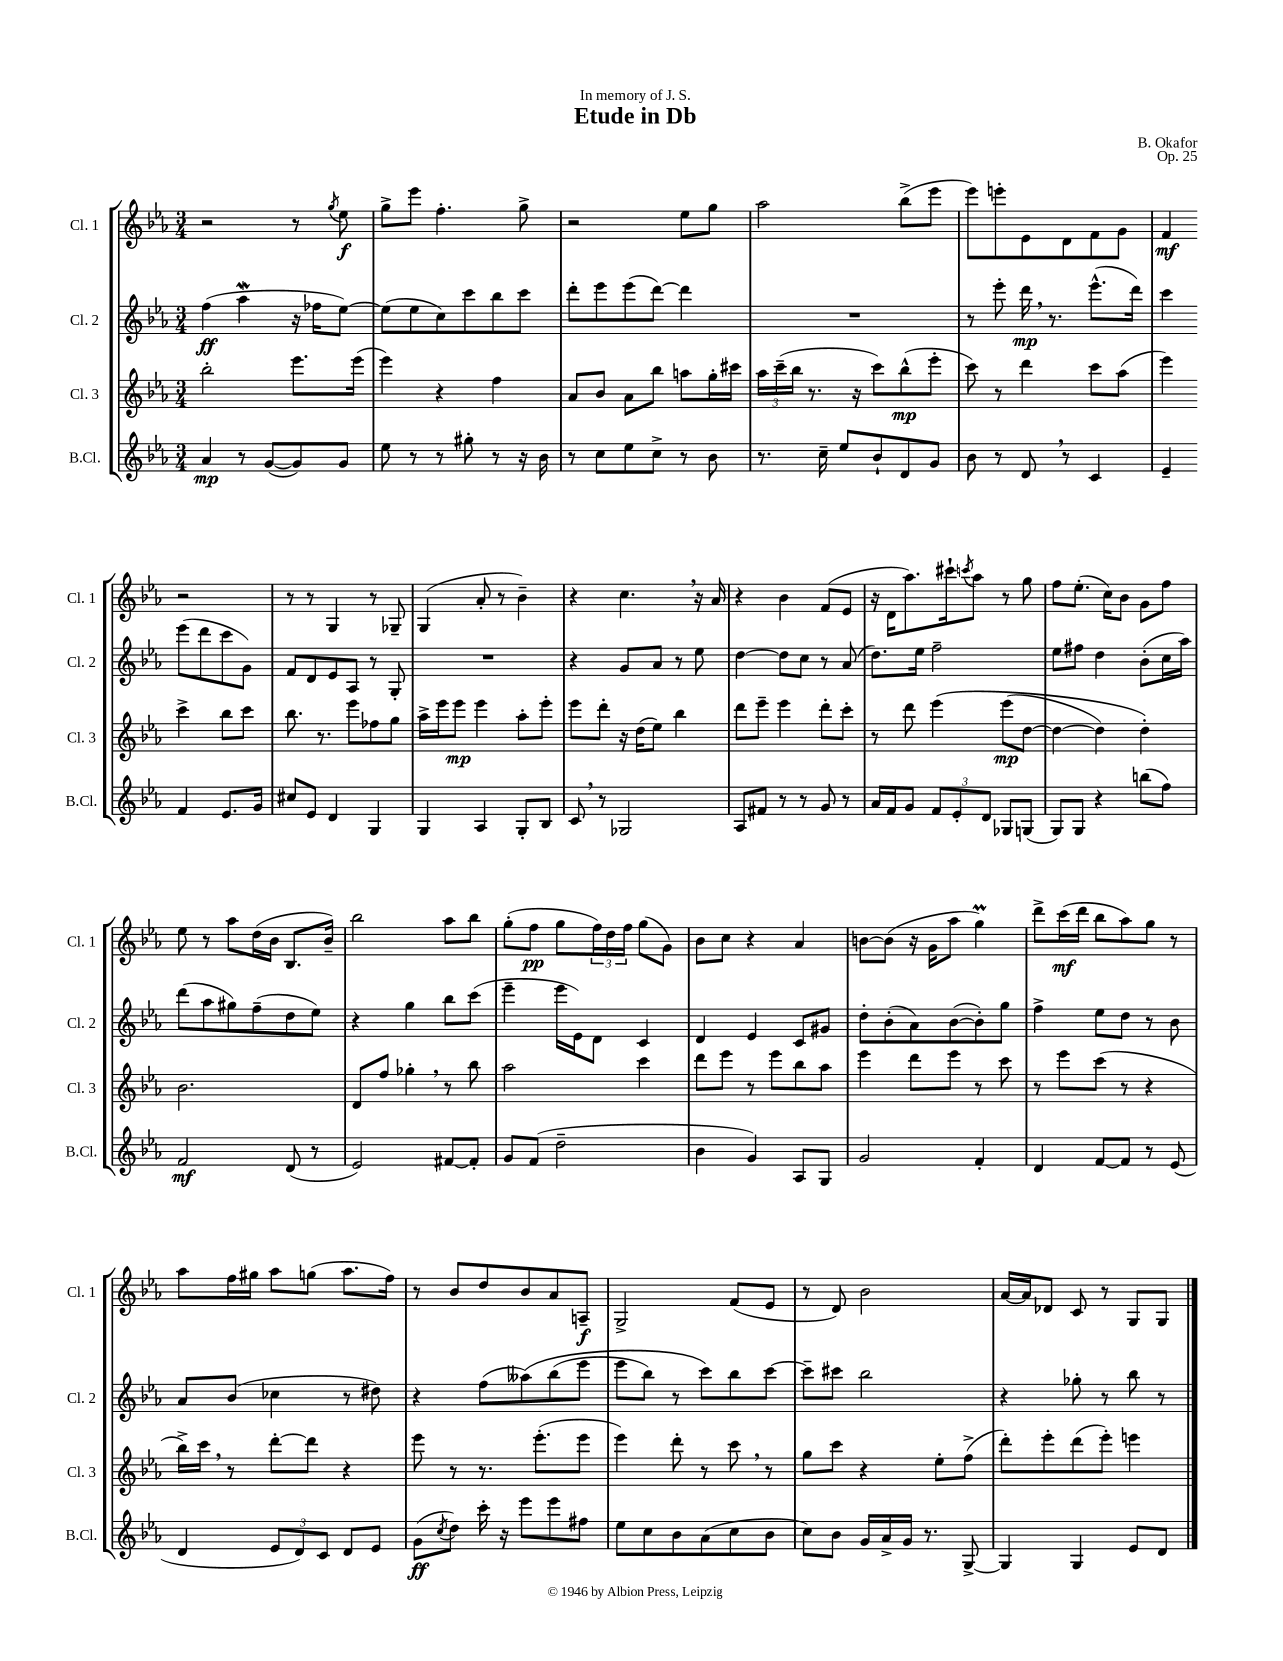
\header { title = "Etude in Db" composer = "B. Okafor" dedication = "In memory of J. S." opus = "Op. 25" }
<<
\new StaffGroup <<
\new Staff = "s0" \with { instrumentName = "Cl. 1" shortInstrumentName = "Cl. 1" } {
    \clef treble \key ees \major \numericTimeSignature \time 3/4
    r2 r8 \acciaccatura { g''8 } ees''8\f |
    g''8-> ees'''8 f''4.-. g''8-> |
    r2 ees''8 g''8 |
    aes''2 bes''8->( ees'''8 |
    ees'''8) e'''8-. ees'8 d'8 f'8 g'8 |
    f'4\mf r2 |
    r8 r8 g4 r8 ges8-- |
    g4( aes'8-. r8 bes'4--) |
    r4 c''4. \breathe r16 aes'16 |
    r4 bes'4 f'8( ees'8 |
    r16 d'16 aes''8.) cis'''16-! \acciaccatura { c'''8 } aes''8 r8 g''8 |
    f''8 ees''8.-.( c''16) bes'8 g'8 f''8 |
    ees''8 r8 aes''8 d''16( bes'16 bes8. bes'16--) |
    bes''2 aes''8 bes''8 |
    g''8-.( f''8\pp g''8 \tuplet 3/2 { f''16) d''16 f''16 } g''8( g'8) |
    bes'8 c''8 r4 aes'4 |
    b'8~ b'8( r16 g'16 aes''8 g''4\prall) |
    d'''8-> c'''16\mf( d'''16 bes''8 aes''8) g''8 r8 |
    aes''8 f''16 gis''16 aes''8 g''8( aes''8. f''16) |
    r8 bes'8 d''8 bes'8 aes'8 a8--\f |
    g2-> f'8( ees'8 |
    r8 d'8) bes'2 |
    aes'16~ aes'16 des'8 c'8 r8 g8 g8 \bar "|." |
}
\new Staff = "s1" \with { instrumentName = "Cl. 2" shortInstrumentName = "Cl. 2" } {
    \clef treble \key ees \major \numericTimeSignature \time 3/4
    f''4\ff( aes''4\mordent r16 fes''16 ees''8~) |
    ees''8( ees''8 c''8) c'''8 bes''8 c'''8 |
    d'''8-. ees'''8 ees'''8( d'''8~) d'''4 |
    R2. |
    r8 ees'''8-. d'''16\mp \breathe r8. ees'''8.-^( d'''16) |
    c'''4 ees'''8( d'''8 c'''8 g'8) |
    f'8 d'8 ees'8 aes8 r8 g8-. |
    R2. |
    r4 g'8 aes'8 r8 ees''8 |
    d''4~ d''8 c''8 r8 aes'8( |
    d''8.) ees''16 f''2-- |
    ees''8 fis''8 d''4 bes'8-.( c''16 aes''16) |
    d'''8( aes''8 gis''8) f''8--( d''8 ees''8) |
    r4 g''4 bes''8 c'''8( |
    ees'''4-- ees'''16 ees'16) d'8 c'4 |
    d'4 ees'4 c'8 gis'8 |
    d''8-. bes'8-.( aes'8) bes'8~( bes'8-.) g''8 |
    f''4-> ees''8 d''8 r8 bes'8 |
    aes'8 bes'8( ces''4 r8 dis''8) |
    r4 f''8( aeses''8)\( bes''8( ees'''8 |
    ees'''8 bes''8) r8 c'''8\) bes''8 c'''8~ |
    c'''8-- cis'''8 bes''2 |
    r4 ges''8-. r8 bes''8 r8 \bar "|." |
}
\new Staff = "s2" \with { instrumentName = "Cl. 3" shortInstrumentName = "Cl. 3" } {
    \clef treble \key ees \major \numericTimeSignature \time 3/4
    bes''2-. ees'''8. ees'''16( |
    ees'''4) r4 f''4 |
    aes'8 bes'8 aes'8 bes''8 a''8 g''16-. cis'''16 |
    \tuplet 3/2 { aes''16 c'''16--( bes''16 } r8. r16 c'''8) bes''8-^\mp( ees'''8-. |
    c'''8) r8 d'''4 c'''8 aes''8( |
    ees'''4) c'''4-> bes''8 c'''8 |
    bes''8. r8. ees'''8 fes''8 g''8 |
    aes''16-> ees'''16 ees'''8\mp ees'''4 aes''8-. ees'''8-. |
    ees'''8 d'''8-. r16 d''16( ees''8) bes''4 |
    d'''8 ees'''8-- ees'''4 d'''8-. c'''8-. |
    r8 d'''8 ees'''4\( ees'''8\mp( d''8~ |
    d''4~ d''4) d''4-.\) |
    bes'2. |
    d'8 f''8 ges''4-. \breathe r8 bes''8 |
    aes''2 c'''4 |
    d'''8 ees'''8 r8 ees'''8 bes''8 aes''8 |
    ees'''4 d'''8 ees'''8 r8 c'''8 |
    r8 ees'''8 c'''8( r8 r4 |
    bes''16->) c'''16 \breathe r8 d'''8~-. d'''8 r4 |
    ees'''8 r8 r8. ees'''8.-.( ees'''8 |
    ees'''4) d'''8-. r8 c'''8 \breathe r8 |
    g''8 c'''8 r4 ees''8-. f''8->( |
    d'''8-.) ees'''8-. d'''8( ees'''8-.) e'''4 \bar "|." |
}
\new Staff = "s3" \with { instrumentName = "B.Cl." shortInstrumentName = "B.Cl." } {
    \clef treble \key ees \major \numericTimeSignature \time 3/4
    aes'4\mp r8 g'8~( g'8) g'8 |
    ees''8 r8 r8 gis''8-. r8 r16 bes'16 |
    r8 c''8 ees''8 c''8-> r8 bes'8 |
    r8. c''16-- ees''8 bes'8-! d'8 g'8 |
    bes'8 r8 d'8 \breathe r8 c'4 |
    ees'4-- f'4 ees'8. g'16 |
    cis''8 ees'8 d'4 g4 |
    g4 aes4 g8-. bes8 |
    c'8 \breathe r8 ges2 |
    aes8 fis'8 r8 r8 g'8 r8 |
    aes'16 f'16 g'8 \tuplet 3/2 { f'8 ees'8-. d'8 } ges8 g8( |
    g8) g8 r4 b''8( f''8) |
    f'2\mf d'8( r8 |
    ees'2) fis'8~ fis'8-. |
    g'8 f'8( d''2-- |
    bes'4 g'4) aes8 g8 |
    g'2 f'4-. |
    d'4 f'8~ f'8 r8 ees'8( |
    d'4 \tuplet 3/2 { ees'8 d'8) c'8 } d'8 ees'8 |
    g'8\ff( \acciaccatura { c''8 } d''8) c'''16-. r16 ees'''8 ees'''8 fis''8 |
    ees''8 c''8 bes'8 aes'8( c''8 bes'8 |
    c''8) bes'8 g'16 aes'16-> g'16 r8. g8~-> |
    g4 g4 ees'8 d'8 \bar "|." |
}
>>
>>
\layout { \context { \Score \remove "Bar_number_engraver" } }
